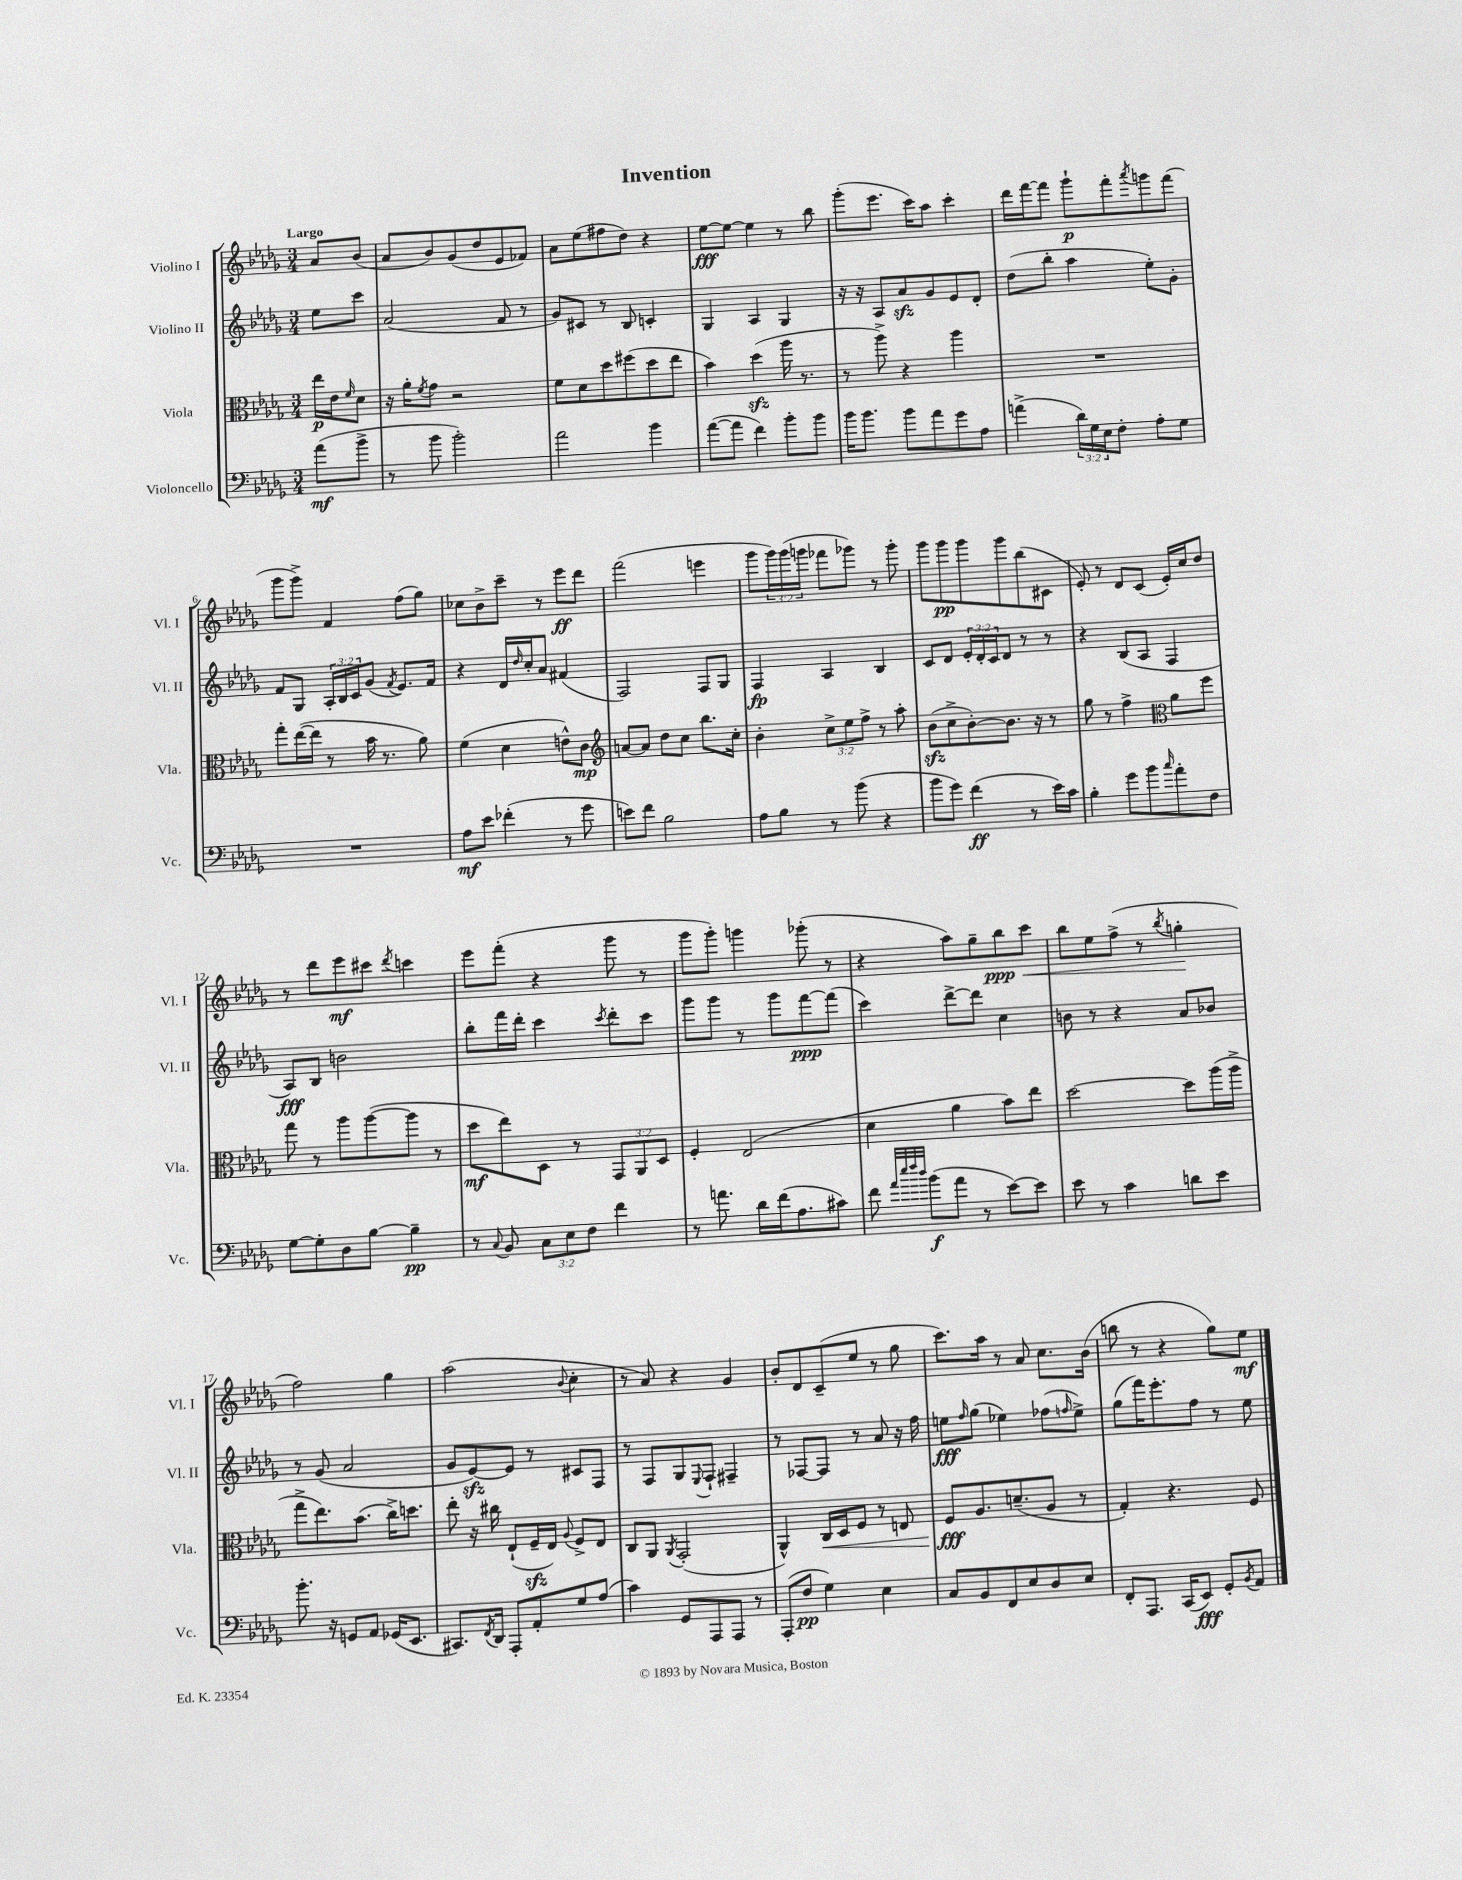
\header { title = "Invention" }
<<
\new StaffGroup <<
\new Staff = "s0" \with { instrumentName = "Violino I" shortInstrumentName = "Vl. I" } {
    \clef treble \key des \major \numericTimeSignature \time 3/4 \override Staff.TupletNumber.text = #tuplet-number::calc-fraction-text \partial 4 \tempo "Largo"
    aes'8 bes'8( |
    aes'8 bes'8) ges'8( des''8 ees'8 fes'8) |
    aes'8 ees''8( fis''8 des''8) r4 |
    ees''8~\fff ees''8~ ees''4 r8 bes''8 |
    ges'''8-.( ees'''8. c'''16) aes''8 c'''4-. |
    des'''16 f'''16~ f'''8 ges'''8-!\p f'''8-. \acciaccatura { aes'''8 } g'''8 f'''8( |
    ges'''8 ges'''8->) f'4 f''8( ges''8) |
    ces''8 bes'8-> c'''8-- r8 ees'''8\ff des'''8 |
    f'''2( e'''4 |
    ges'''8 \tuplet 3/2 { ges'''16) ges'''16( g'''16 } fes'''8 ges'''8) r8 ges'''8-. |
    ges'''8 ges'''8\pp ges'''8 ges'''8 bes''8( cis'8 |
    ees'8-.) r8 des'8 c'8( ees'16-.) c''16 des''8 |
    r8 des'''8 ees'''8\mf cis'''8 \acciaccatura { des'''8 } c'''4 |
    ees'''8 f'''8-.( r4 ges'''8 r8 |
    ges'''8 ges'''8-.) g'''4 ges'''8-.( r8 |
    r4 aes''8) ges''8-- bes''8\ppp c'''8\< |
    bes''8 ees''8 f''8->( r8 \acciaccatura { bes''8 } g''4-.\! |
    f''2) ges''4 |
    aes''2( \appoggiatura { bes'8 } c''4-. |
    r8 aes'8) r4 ges'4 |
    bes'8-. des'8 c'8--( ees''8 r8 ges''8 |
    c'''8.) aes''16 r8 aes'8 c''8. bes'16( |
    b''8 r8 r4 ges''8) ees''8\mf \bar "|." |
}
\new Staff = "s1" \with { instrumentName = "Violino II" shortInstrumentName = "Vl. II" } {
    \clef treble \key des \major \numericTimeSignature \time 3/4 \override Staff.TupletNumber.text = #tuplet-number::calc-fraction-text \partial 4
    ees''8 c'''8 |
    aes'2( f'8 r8 |
    ges'8) cis'8 r8 bes8 c'4-. |
    ges4 aes4 ges4 |
    r16 r16 aes8 aes'8\sfz ges'8 ees'8 des'8-. |
    des''8( bes''8-. aes''4 ees''8-.) ges'8-. |
    f'8 ges8 \tuplet 3/2 { aes16-. bes16 c'16 } ges'8( \acciaccatura { f'8 } ees'8.) f'16 |
    r4 des'16 \grace { des''16 } c''16-. aes'8 fis'4( |
    f2) f8 ges8 |
    f4\fp aes4 bes4 |
    c'8 des'8 \tuplet 3/2 { ees'16-. des'16-. c'16 } des'8 r8 r8 |
    r4 bes8( aes8 f4 |
    aes8\fff) bes8 b'2 |
    bes''8-. f'''16 des'''16-. c'''4 \acciaccatura { c'''8 } des'''8-. c'''8 |
    ges'''8 ges'''8 r8 ges'''8 f'''8~\ppp f'''8( |
    c'''4) des'''8~-> des'''8 c''4 |
    b'8 r8 r4 aes'8 bes'8 |
    r8 ges'8( aes'2 |
    ges'8 ees'8~\sfz) ees'8 r8 cis'8 f8 |
    r8 f8 ges8 \appoggiatura { ees8 } f8-! fis4-- |
    r8 fes8~ fes8 r8 aes'8 r16 f''16 |
    e''8\fff \grace { f''16 } ges''8( ees''4) fes''8( \grace { f''16 } ees''8->) |
    ges''8( f'''16) ees'''8.-. f''8 r8 ees''8 \bar "|." |
}
\new Staff = "s2" \with { instrumentName = "Viola" shortInstrumentName = "Vla." } {
    \clef alto \key des \major \numericTimeSignature \time 3/4 \override Staff.TupletNumber.text = #tuplet-number::calc-fraction-text \partial 4
    ees''16\p ees'16 \grace { f'16 } des'8 |
    r16 aes'16-. \acciaccatura { f'8 } ges'8 r2 |
    f'8 des'8 des''8 fis''8( des''8 ees''8 |
    bes'4) des''4\sfz( aes''16 r8. |
    r8 aes''8->) r4 aes''4 |
    R2. |
    ges''8-. ees''16~( ees''16 r8 bes'16 r8. aes'8) |
    f'4( des'4 e'8-^) c'8\mp |
    \clef treble a'8~ a'8 des''8 c''8 bes''8. c''16-. |
    bes'4-. \tuplet 3/2 { c''8-> ees''8 f''8-> } r8 aes''8-. |
    bes'8\sfz( c''8-> bes'8~-.) bes'8. r16 r8 |
    ges''8 r8 f''4-> \clef alto aes'8 f''8 |
    ges''8 r8 aes''8 aes''8~( aes''8 r8 |
    des''8\mf ees''8) des8 r8 \tuplet 3/2 { ges,8 aes,8 des8 } |
    f4-. ees2( |
    des'4 aes'4 bes'8) ees''8 |
    des''2~ des''8 aes''16( aes''16-> |
    ges''8-> ees''8.) bes'8.( c''16->) d''8. |
    ees''8-. r16 cis''16 ees8-!( f16--\sfz ees16) \appoggiatura { aes8 } f8-> ees8 |
    c8 aes,8 \acciaccatura { aes,8 } ges,2-.( |
    aes,4-^) c16\< des16 f8 r8 e8 |
    f8\fff\! aes8. d'8.--( aes8 r8 |
    ges4-.) r4. f8 \bar "|." |
}
\new Staff = "s3" \with { instrumentName = "Violoncello" shortInstrumentName = "Vc." } {
    \clef bass \key des \major \numericTimeSignature \time 3/4 \override Staff.TupletNumber.text = #tuplet-number::calc-fraction-text \partial 4
    aes'8\mf( bes'8-> |
    r8 bes'8 bes'2-.) |
    aes'2 bes'4 |
    aes'8~( aes'8 f'4) bes'8-. bes'8 |
    bes'16 bes'8. bes'8 aes'8 ges'8 aes8 |
    a'4->( \tuplet 3/2 { des'16) ges16 ees16 } f8-. aes8-. ges8 |
    R2. |
    aes8\mf ees'8 fes'4-.( r8 ges'8 |
    e'8) f'8 bes2 |
    aes8 bes8 r8 bes'8( r4 |
    bes'8 ges'8) f'4\ff( r8 ees'16) c'16 |
    bes4-. ges'8 bes'8 \grace { c''16 } aes'8-. f8 |
    ges8~ ges8-. des8 bes8~ bes4--\pp |
    r8 \appoggiatura { c8 } bes,8 \tuplet 3/2 { c8 ees8 f8 } f'4 |
    r8 a'8. des'16 f'16( aes8. cis'8) |
    f'8 \grace { aes'32 ees''32 f''32 des''32 } bes'8\f( aes'8 r8 ees'8~) ees'8 |
    ees'8 r8 c'4 d'8 ees'8 |
    bes'8.-. r16 g,8 aes,8 ges,16( ees,8. |
    cis,8.) \acciaccatura { f,8 } des,16 aes,,8-. aes,8-. ges8 aes8( |
    c'4) ges,8 aes,,8 aes,,8 r8 |
    aes,,8-.( f8\pp ges4) ees4 |
    c8 bes,8 f,8 ees8 des8 ees8 |
    f,8-. aes,,8. c,16( ees,8\fff) ges,8-. \acciaccatura { bes,8 } aes,8 \bar "|." |
}
>>
>>
